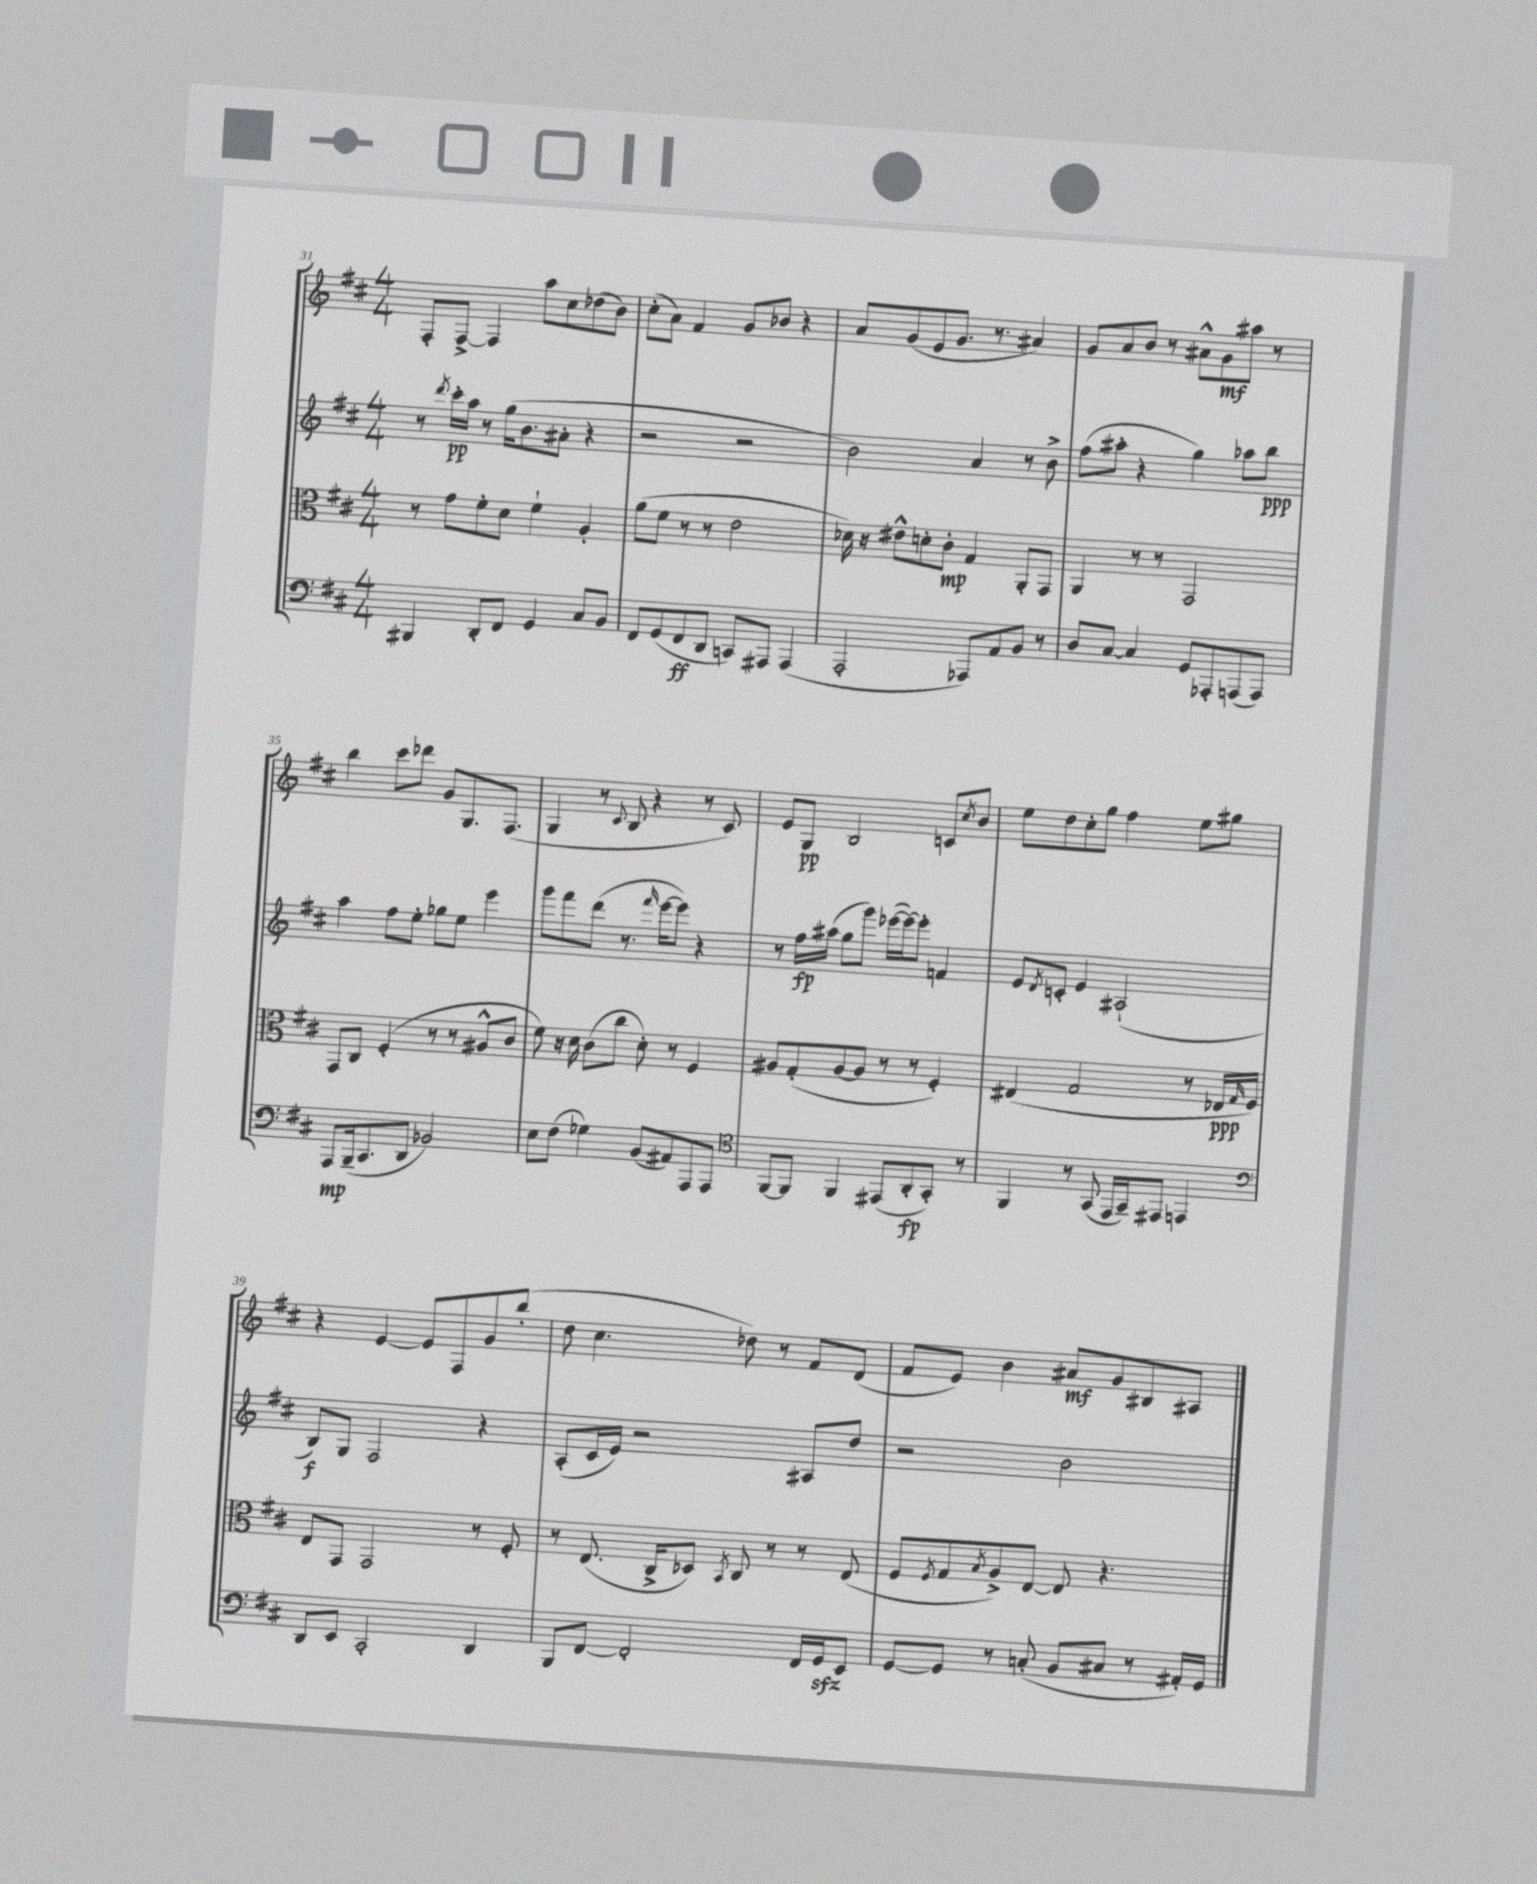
<<
\new StaffGroup <<
\new Staff = "s0" {
    \clef treble \key d \major \numericTimeSignature \time 4/4
    fis8-. fis8~-> fis4 a''8 cis''8 des''8( b'8) |
    cis''8-.( a'8) fis'4 g'8 bes'8 r4 |
    a'8 g'8( e'8 g'8. r8. ais'4) |
    g'8 a'8 b'8 r8 ais'8-^ g'8\mf ais''8 r8 |
    b''4 cis'''8 des'''8 g'8 g8. fis8.( |
    g4 r8 \appoggiatura { cis'8 } b8 r4 r8 cis'8) |
    e'8 g8\pp b2 c'8 \acciaccatura { cis''8 } b'8 |
    e''8 d''8 cis''8-. g''8 fis''4 e''8 gis''8 |
    r4 e'4~ e'8 fis8 g'8 b''8-.( |
    d''8 cis''4. des''8) r8 fis'8 d'8( |
    fis'8 e'8) b'4 ais'8\mf g'8 bis8 ais8 \bar "|." |
}
\new Staff = "s1" {
    \clef treble \key d \major \numericTimeSignature \time 4/4
    r8 \acciaccatura { d'''8 } cis'''16-.\pp a''16 r8 g''16( b'8. ais'8-. r4 |
    r2 r2 |
    b'2) a'4 r8 b'8-> |
    fis''8( ais''8-. r4 g''4) aes''8 b''8\ppp |
    a''4 fis''8 e''8-. ges''8 e''8 e'''4 |
    g'''8 fis'''8 d'''8( r8. \grace { fis'''16 } e'''16~ e'''8) r4 |
    r8 fis''16\fp ais''16( g''8 g'''8) ees'''16~( ees'''16~) ees'''8-. f'4 |
    e'8 \acciaccatura { d'8 } c'8-. e'4 ais2-!( |
    b8\f) g8 fis2 r4 |
    a8-.( cis'16 e'16) r2 ais8 d''8 |
    r2 b'2 \bar "|." |
}
\new Staff = "s2" {
    \clef alto \key d \major \numericTimeSignature \time 4/4
    r8 g'8 fis'8-. d'8 fis'4-! a4-. |
    a'8( fis'8 r8 r8 e'2 |
    des'16) r16 eis'8-^ d'8-. cis'8-.\mp g4 a,8-. g,8 |
    a,4 r8 r8 g,2 |
    g,8 cis8 fis4-.( r8 r8 ais8-^ cis'8 |
    fis'8) r16 d'16 cis'8( cis''8 d'8-.) r8 fis4 |
    ais8 g8-.( ais8~ ais8 r8 r8 fis4-.) |
    eis4( g2 r8 ees16\ppp \grace { g16 } fis16) |
    e8 g,8 g,2 r8 fis8-. |
    r8 e8.( cis16-> des8) \acciaccatura { b,8 } cis8 r8 r8 e8( |
    fis8 \acciaccatura { fis8 } g8 \acciaccatura { b8 } a8->) e8~ e8 r4. \bar "|." |
}
\new Staff = "s3" {
    \clef bass \key d \major \numericTimeSignature \time 4/4
    bis,,4 d,8-. fis,8 g,4 cis8 b,8 |
    fis,8 g,8( fis,8\ff d,8 c,8) ais,,8 ais,,4( |
    a,,2-. aes,,8) a,8 b,8 r8 |
    d8 cis8~ cis4 g,8 aes,,8-. a,,8( a,,8) |
    a,,8\mp b,,16--( cis,8. d,8 bes,2) |
    e8 fis8( ges4) b,8( ais,8) a,,8 a,,8 |
    \clef tenor fis,8~ fis,8 fis,4 eis,8( a,8-.\fp g,8-.) r8 |
    fis,4 r8 g,8( e,16 g,16--) eis,8 e,4 |
    \clef bass d,8 e,8 cis,2-. d,4 |
    b,,8 fis,8~ fis,2-. fis,16 g,16\sfz e,8 |
    g,8~ g,8 r8 c8-.( b,8 cis8 r8 ais,16-.) g,16 \bar "|." |
}
>>
>>
\layout { \context { \Score currentBarNumber = #31 } }
